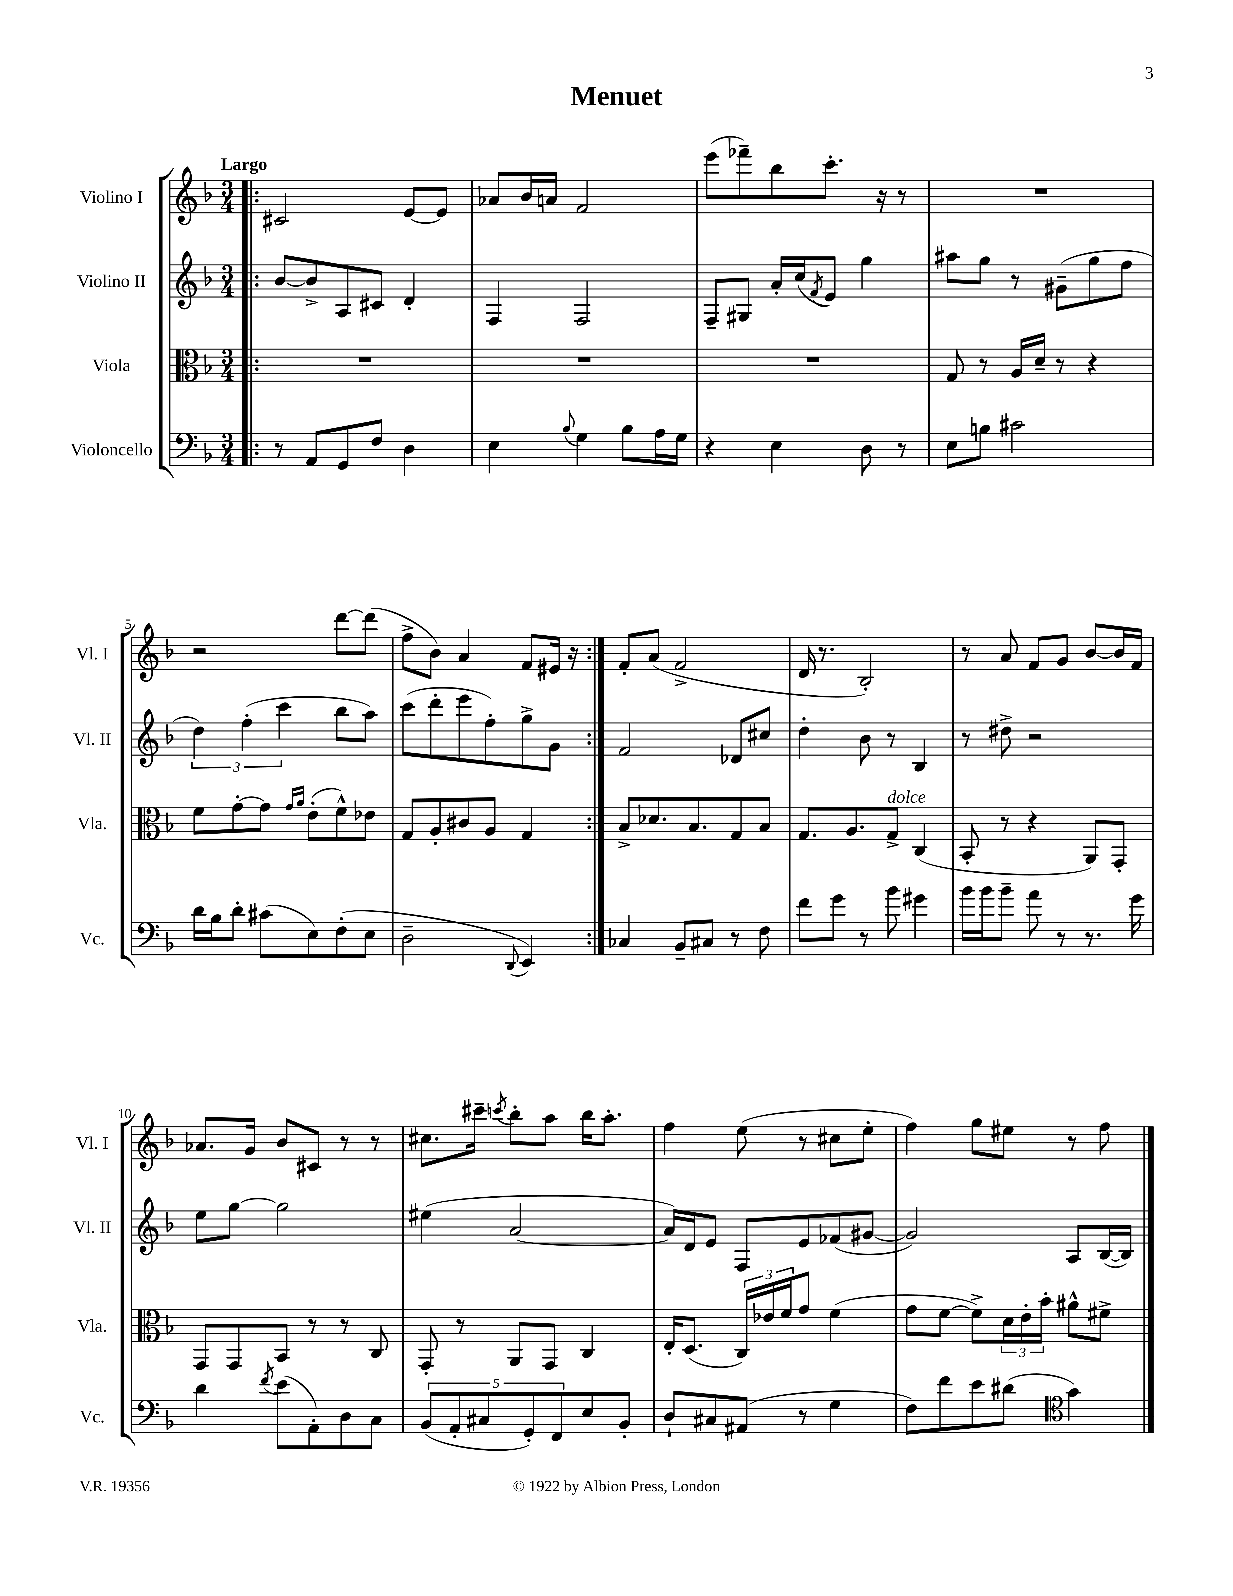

**kern	**kern	**kern	**kern
*part4	*part3	*part2	*part1
*staff4	*staff3	*staff2	*staff1
*I"Violoncello	*I"Viola	*I"Violino II	*I"Violino I
*I'Vc.	*I'Vla.	*I'Vl. II	*I'Vl. I
*clefF4	*clefC3	*clefG2	*clefG2
*k[b-]	*k[b-]	*k[b-]	*k[b-]
*M3/4	*M3/4	*M3/4	*M3/4
=1!|:	=1!|:	=1!|:	=1!|:
!	!	!	!LO:TX:a:B:t=Largo
8r	2.r	[8b-/L	2c#X/
8AA/L	.	8b-^/]	.
8GG/	.	8A/	.
8F/J	.	8c#X/J	.
4D\	.	4d'/	[8e/L
.	.	.	8e/J]
=2	=2	=2	=2
4E\	2.r	4F/	8a-X/L
.	.	.	16b-/L
.	.	.	16an/JJ
8qqB-/	.	.	.
4G\	.	2F/	2f/
8B-\L	.	.	.
16A\L	.	.	.
16G\JJ	.	.	.
=3	=3	=3	=3
4r	2.r	8F~/L	(8eee\L
.	.	8G#X/J	8fff-X~\)
4E\	.	16a'/LL	8bb-\
.	.	(16cc/J	.
.	.	8qf/	.
.	.	8e/J)	8.ccc'\J
8D\	.	4gg\	.
.	.	.	16r
8r	.	.	8r
=4	=4	=4	=4
8E\L	8G/	8aa#X\L	2.r
8Bn\J	8r	8gg\J	.
2c#X\	16A/LL	8r	.
.	16d~/JJ	.	.
.	8r	(8g#X~\L	.
.	4r	8gg\	.
.	.	8ff\J	.
!!LO:LB:g=z
=5	=5	=5	=5
16d\LL	8f\L	6dd\)	2r
16B-\J	.	.	.
8d'\J	[8g'\	.	.
.	.	(6ff'\	.
(8c#X\L	8g\J]	.	.
.	.	6ccc\	.
.	16qqg/LL	.	.
.	16qqa/JJ	.	.
8E\)	(8e'\L	.	.
(8F'\	8f^^\)	8bb-\L	[8ddd\L
8E\J	8e-X\J	8aa\J)	(8ddd\J]
=6	=6	=6	=6
2D~\	8G/L	(8ccc\L	8ff^\L
.	8A'/	8ddd'\	8b-\J)
.	8c#X/	8eee\	4a/
.	8A/J	8ff'\)	.
8qqDD/	.	.	.
4EE/)	4G/	8gg^\	8f/L
.	.	8g\J	16e#X/Jk
.	.	.	16r
=7:|!	=7:|!	=7:|!	=7:|!
4C-X/	8B-^/L	2f/	8f'/L
.	8.d-X/	.	(8a/J
8BB-~/L	.	.	2f^/
.	8.B-/	.	.
8C#X/J	.	.	.
8r	8G/	8d-X/L	.
8F\	8B-/J	8cc#X/J	.
=8	=8	=8	=8
8f\L	8.G/L	4dd'\	16d/
.	.	.	8.r
8g\J	.	.	.
.	8.A/	.	.
8r	.	8b-\	2B-'/)
!	!LO:TX:a:i:t=dolce	!	!
8b-\	8G^/J	8r	.
4g#X\	(4C/	4B-/	.
=9	=9	=9	=9
16b-\LL	8BB-'/	8r	8r
16b-\J	.	.	.
8b-~\J	8r	8dd#X^\	8a/
8a\	4r	2r	8f/L
8r	.	.	8g/J
8.r	8AA/L)	.	[8b-/L
.	8GG'/J	.	16b-/L]
16g\	.	.	16f/JJ
!!LO:LB:g=z
=10	=10	=10	=10
4d\	8GG/L	8ee\L	8.a-X/L
.	8GG/	[8gg\J	.
.	.	.	16g/Jk
8qf/	.	.	.
(8e\L	8BB-/J	2gg\]	8b-/L
8AA'\)	8r	.	8c#X/J
8D\	8r	.	8r
8C\J	8C/	.	8r
=11	=11	=11	=11
(10BB-/L	8GG'/	(4ee#X\	8.cc#X\L
10AA'/	.	.	.
.	8r	.	.
.	.	.	16ccc#X~\Jk
10C#X/	.	.	.
.	.	.	8qcccn/
.	8AA/L	[2a/	8bb-'\L
10GG'/)	.	.	.
.	8GG/J	.	8aa\J
10FF/	.	.	.
8E/	4C/	.	16bb-\KL
.	.	.	8.aa'\J
8BB-'/J	.	.	.
=12	=12	=12	=12
8D`/L	16E'/KL	16a/LL])	4ff\
.	(8.D/J	16d/J	.
8C#X/	.	8e/J	.
(8AA#X/J	24C/LL)	8F/L	(8ee\
.	24e-X/	.	.
.	24f/J	.	.
8r	8g/J	8e/	8r
4G\	(4f\	(8f-X/	8cc#X\L
.	.	[8g#X/J	8ee'\J
=13	=13	=13	=13
8F\L)	8g\L	2g#/])	4ff\)
8f\	[8f\J	.	.
8e\	8f^\L])	.	8gg\L
(8d#X\J	24d\L	.	8ee#X\J
.	24e'\	.	.
.	24b-'\JJ	.	.
*clefC4	*	*	*
4g\)	8a#X^^\L	8A/L	8r
.	8f#X^\J	([16B-/L	8ff\
.	.	16B-/JJ])	.
==	==	==	==
*-	*-	*-	*-
